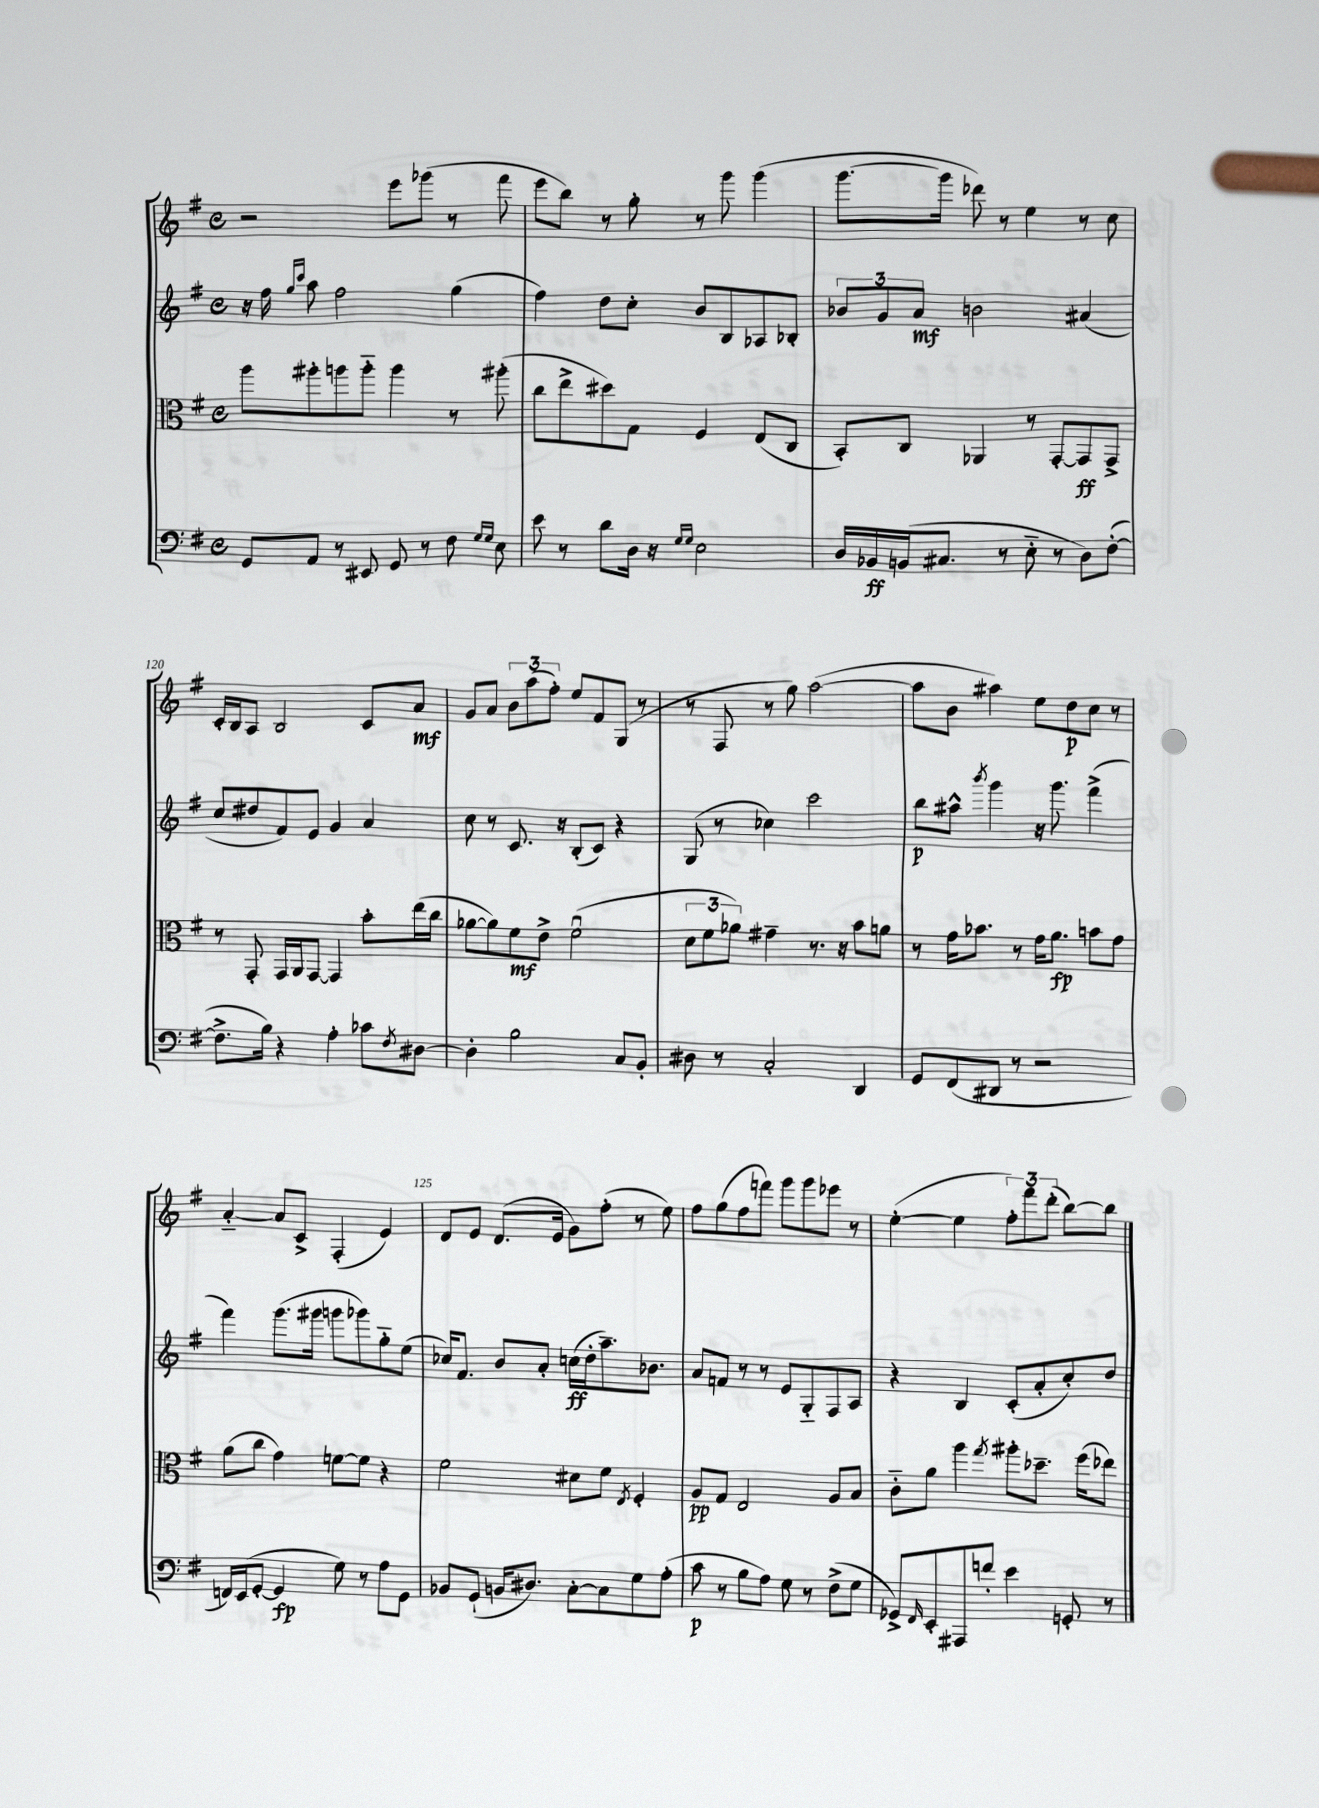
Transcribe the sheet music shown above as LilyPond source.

<<
\new StaffGroup <<
\new Staff = "s0" {
    \clef treble \key g \major \defaultTimeSignature \time 4/4
    r2 e'''8 ges'''8( r8 fis'''8 |
    e'''8 b''8) r8 g''8-. r8 g'''8 g'''4( |
    g'''8.~ g'''16 des'''8) r8 e''4 r8 c''8 |
    c'16-. b16 a8 b2 c'8 a'8\mf |
    g'8 a'8 \tuplet 3/2 { b'8 a''8( fis''8-.) } e''8 fis'8 g8( r8 |
    r8 fis8 r8 g''8) a''2~( |
    a''8 b'8 ais''4) e''8 d''8\p c''8 r8 |
    a'4~-_ a'8 c'8-> fis4-.( e'4) |
    d'8 e'8 d'8.( e'16 g'8) fis''8-.( r8 e''8) |
    fis''8 g''8( fis''8 f'''8) g'''8 g'''8 ees'''8 r8 |
    e''4~-.( e''4 \tuplet 3/2 { fis''8-.) fis'''8 d'''8-.( } b''8~) b''8 \bar "|." |
}
\new Staff = "s1" {
    \clef treble \key g \major \defaultTimeSignature \time 4/4
    r16 fis''16 \grace { g''16 c'''16 } a''8 fis''2 g''4( |
    fis''4) d''8 c''8-. b'8 b8 aes8 bes8-. |
    \tuplet 3/2 { bes'8 g'8 a'8\mf } b'2 ais'4( |
    c''8 dis''8 fis'8) e'8 g'4 a'4 |
    c''8 r8 c'8. r16 b8-.( c'8) r4 |
    g8( r8 ces''4) c'''2 |
    b''8\p ais''8-^ \acciaccatura { b'''8 } g'''4 r16 g'''8. fis'''4->( |
    fis'''4) g'''8.( gis'''16 g'''8 ges'''8) g''8-_ e''8( |
    ces''16) fis'8. b'8 a'8-. c''16\ff( d''16-. a''8.--) bes'8. |
    a'8 f'8 r8 r8 e'8 g8-_ fis8 a8 |
    r4 b4 c'8-.( a'8-. c''8-.) d''8 \bar "|." |
}
\new Staff = "s2" {
    \clef alto \key g \major \defaultTimeSignature \time 4/4
    a''8 ais''8-. a''8 a''8-_ a''4 r8 ais''8-.( |
    c''8 e''8-> dis''8) g8 fis4 e8( c8 |
    b,8-.) c8 aes,4 r8 g,8~-. g,8\ff g,8-> |
    r8 g,8-. g,16 a,16 g,8~ g,4 b'8-. e''16( c''16 |
    aes'8~ aes'8) fis'8\mf e'8-> fis'2\downbow( |
    \tuplet 3/2 { d'8 fis'8 aes'8) } gis'4-- r8. r16 b'8 a'8 |
    r8 g'16 bes'8. r8 g'16 a'8.\fp b'8 g'8 |
    a'8( c''8 g'4) f'8~ f'8 r4 |
    fis'2 dis'8 fis'8 \acciaccatura { e8 } fis4-. |
    a8\pp g8 e2 a8 b8 |
    c'8-_ a'8 a''4 \acciaccatura { g''8 } ais''8-. des''8.-- fis''16( ees''8) \bar "|." |
}
\new Staff = "s3" {
    \clef bass \key g \major \defaultTimeSignature \time 4/4
    g,8 a,8 r8 eis,8 g,8 r8 fis8 \grace { g16 g16 } e8 |
    e'8 r8 d'8 d16 r16 \grace { g16 g16 } e2 |
    d16 bes,16\ff b,16( cis8. r8 e8-_ r8 d8) fis8~-.( |
    fis8.-> b16) r4 a4-. ces'8 \acciaccatura { fis8 } dis8~ |
    dis4-. b2 c8 b,8-. |
    dis8 r8 c2-. d,4 |
    g,8 fis,8( dis,8 r8 r2 |
    f,16) e,16( g,8~-. g,4\fp g8) r8 a8 g,8 |
    bes,8 g,8-!( b,16 dis8.) c8~-. c8 g8 a8-.( |
    c'8\p r8 b8 a8) g8 r8 fis8->( g8 |
    ges,8->) \grace { fis,16 } e,8-. ais,,8 f'8-. e'4 g,8-. r8 \bar "|." |
}
>>
>>
\layout { \context { \Score currentBarNumber = #117 \override BarNumber.break-visibility = ##(#f #t #t) barNumberVisibility = #(every-nth-bar-number-visible 5) } }
